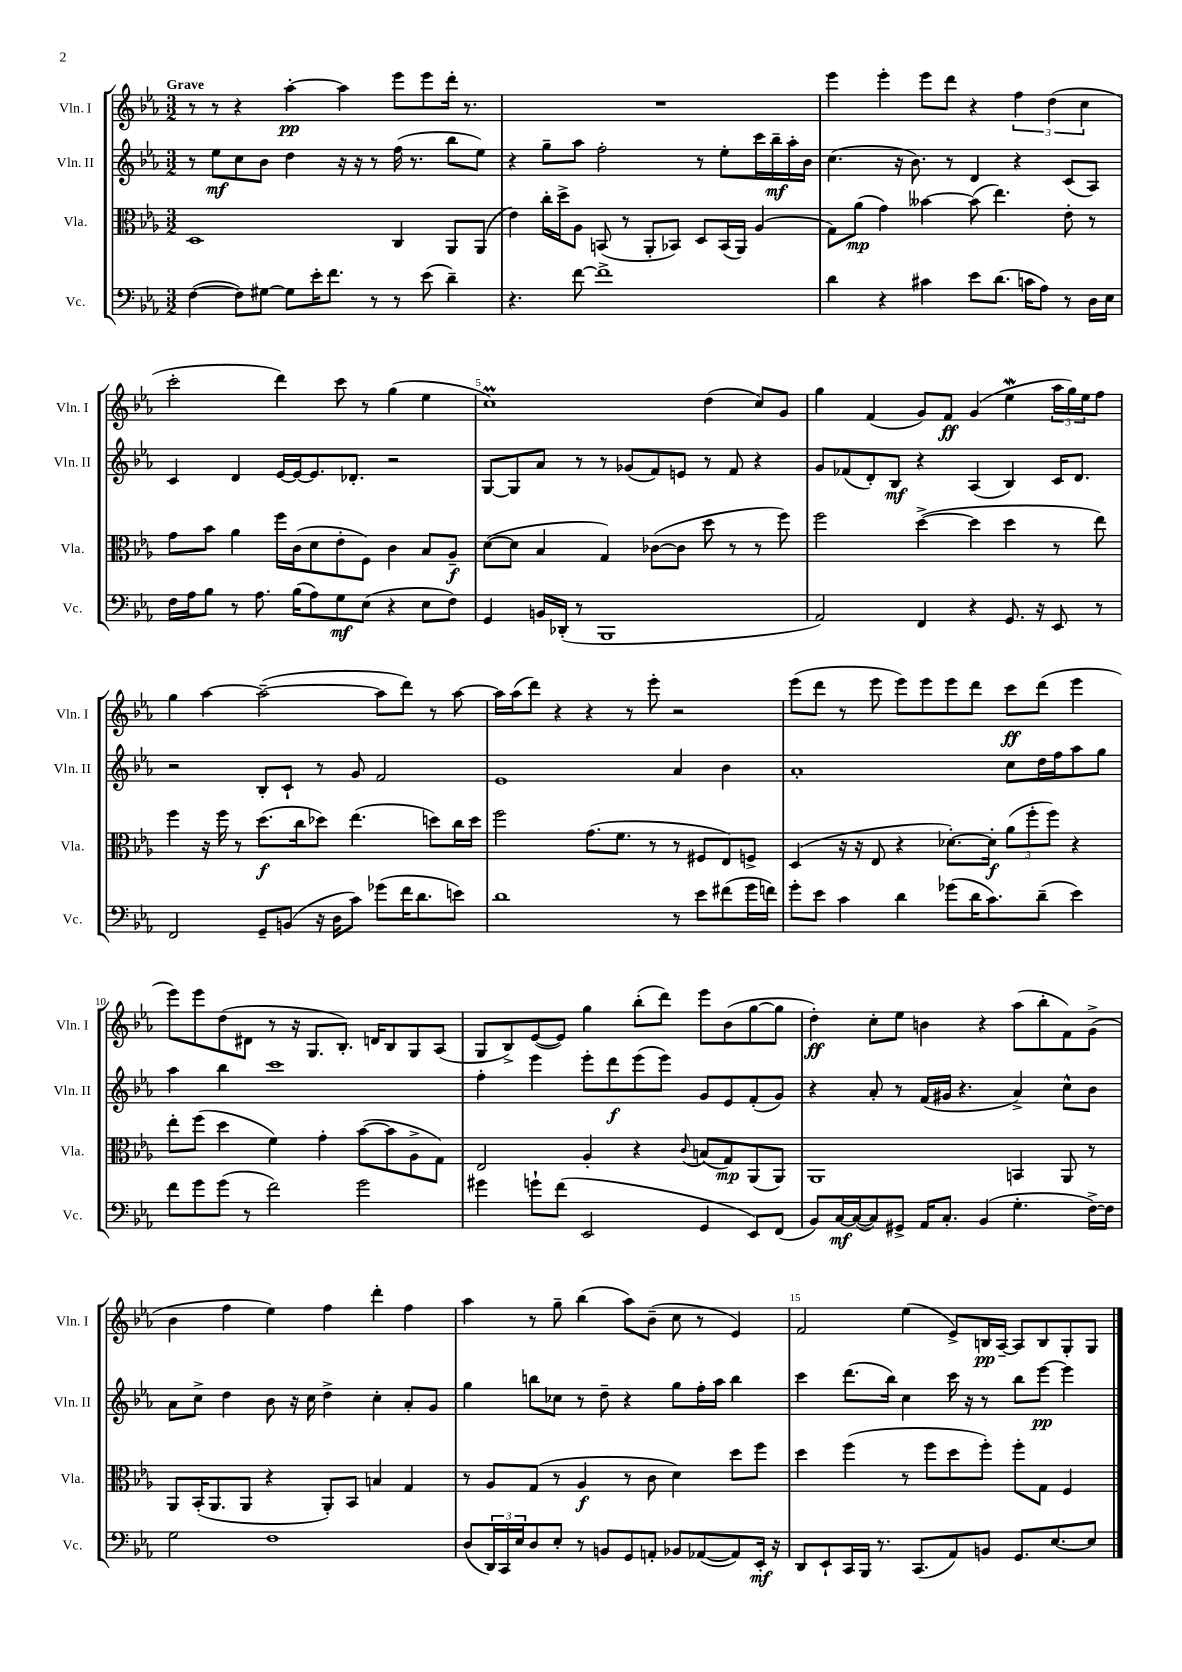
<<
\new StaffGroup <<
\new Staff = "s0" \with { instrumentName = "Vln. I" shortInstrumentName = "Vln. I" } {
    \clef treble \key ees \major \numericTimeSignature \time 3/2 \tempo "Grave"
    r8 r8 r4 aes''4~-.\pp aes''4 ees'''8 ees'''8 d'''16-. r8. |
    R1. |
    ees'''4 ees'''4-. ees'''8 d'''8 r4 \tuplet 3/2 { f''4 d''4( c''4 } |
    c'''2-. d'''4) c'''8 r8 g''4( ees''4 |
    c''1\prall) d''4( c''8) g'8 |
    g''4 f'4( g'8) f'8\ff g'4( ees''4\mordent \tuplet 3/2 { aes''16 g''16) ees''16 } f''8 |
    g''4 aes''4~ aes''2~--( aes''8 d'''8) r8 aes''8~ |
    aes''16 aes''16( d'''8) r4 r4 r8 ees'''8-. r2 |
    ees'''8( d'''8 r8 ees'''8 ees'''8) ees'''8 ees'''8 d'''8 c'''8\ff d'''8( ees'''4 |
    ees'''8) ees'''8 d''8( dis'8 r8 r16 g8. bes8.-.) d'16 bes8 g8 aes8( |
    g8 bes8->) ees'8~( ees'8) g''4 bes''8-.( d'''8) ees'''8 bes'8( g''8~ g''8 |
    d''4-.\ff) c''8-. ees''8 b'4 r4 aes''8( bes''8-. f'8) g'8->( |
    bes'4 f''4 ees''4) f''4 d'''4-. f''4 |
    aes''4 r8 g''8-- bes''4( aes''8) bes'8--( c''8 r8 ees'4) |
    f'2 ees''4( ees'8->) b16\pp aes16~-- aes8 b8 g8-. g8 \bar "|." |
}
\new Staff = "s1" \with { instrumentName = "Vln. II" shortInstrumentName = "Vln. II" } {
    \clef treble \key ees \major \numericTimeSignature \time 3/2
    r8 ees''8\mf c''8 bes'8 d''4 r16 r16 r8 f''16( r8. bes''8 ees''8) |
    r4 g''8-- aes''8 f''2-. r8 ees''8-. c'''16 bes''16--\mf aes''16-. bes'16 |
    c''4.( r16 bes'8.) r8 d'4 r4 c'8( aes8) |
    c'4 d'4 ees'16~ ees'16~ ees'8. des'8.-. r2 |
    g8~ g8 aes'8 r8 r8 ges'8( f'8) e'8 r8 f'8 r4 |
    g'8 fes'8( d'8-.) bes8\mf r4 aes4( bes4) c'16 d'8. |
    r2 bes8-. c'8-! r8 g'8 f'2 |
    ees'1 aes'4 bes'4 |
    aes'1-. c''8 d''16 f''16 aes''8 g''8 |
    aes''4 bes''4 c'''1 |
    f''4-. ees'''4 ees'''8-. d'''8\f ees'''8( ees'''8) g'8 ees'8 f'8-.( g'8) |
    r4 aes'8-. r8 f'16( gis'16 r4. aes'4->) c''8-^ bes'8 |
    aes'8 c''8-> d''4 bes'8 r16 c''16 d''4-> c''4-. aes'8-. g'8 |
    g''4 b''8 ces''8 r8 d''8-- r4 g''8 f''16-. aes''16 b''4 |
    c'''4 d'''8.( bes''16) c''4 c'''16 r16 r8 bes''8 ees'''8~\pp ees'''4 \bar "|." |
}
\new Staff = "s2" \with { instrumentName = "Vla." shortInstrumentName = "Vla." } {
    \clef alto \key ees \major \numericTimeSignature \time 3/2
    d1 c4 aes,8 aes,8( |
    ees'4) c''16-. d''16-> aes8 b,8( r8 aes,8-. bes,8) d8 bes,16( aes,16) aes4( |
    g8) aes'8\mp( g'4) beses'4~ beses'8( ees''4.) ees'8-. r8 |
    g'8 bes'8 aes'4 f''16 c'16( d'8 ees'8-. f8) c'4 bes8 aes8--\f |
    d'8~( d'8 bes4 g4) ces'8~( ces'8 d''8 r8 r8 f''8) |
    f''2 d''4~->( d''4 d''4 r8 ees''8) |
    f''4 r16 f''16 r8 d''8.\f( c''16 des''8) ees''4.( d''8) c''16 d''16 |
    f''2 g'8.( f'8. r8 r8 fis8 ees8) f8-> |
    d4( r16 r16 ees8 r4 des'8.~-.) des'16-.\f \tuplet 3/2 { aes'8( f''8-. f''8) } r4 |
    ees''8-. f''8( d''4 f'4) g'4-. bes'8~( bes'8 aes8-> g8) |
    ees2 aes4-. r4 \appoggiatura { c'8 } b8( g8\mp) aes,8( aes,8) |
    aes,1 b,4 aes,8 r8 |
    aes,8 bes,16-.( aes,8. aes,8 r4 aes,8-.) bes,8 b4 g4 |
    r8 aes8 g8( r8 aes4\f r8 c'8 d'4) d''8 f''8 |
    d''4 f''4( r8 f''8 d''8 f''8-.) f''8-. g8 f4 \bar "|." |
}
\new Staff = "s3" \with { instrumentName = "Vc." shortInstrumentName = "Vc." } {
    \clef bass \key ees \major \numericTimeSignature \time 3/2
    f4~( f8) gis8~ gis8 ees'16-. f'8. r8 r8 ees'8( d'4--) |
    r4. f'8~ f'1-> |
    d'4 r4 cis'4 ees'8 d'8.( c'16 aes8) r8 d16 ees16 |
    f16 aes16 bes8 r8 aes8. bes16( aes8) g8\mf ees8( r4 ees8 f8) |
    g,4 b,16 des,16-.( r8 bes,,1 |
    aes,2) f,4 r4 g,8. r16 ees,8 r8 |
    f,2 g,8-- b,8( r16 d16 c'8) ges'8( f'16 d'8. e'8) |
    d'1 r8 ees'8 fis'8( g'16 f'16) |
    g'8-. ees'8 c'4 d'4 ges'8( d'16 c'8.) d'8--( ees'4) |
    f'8 g'8 g'8( r8 f'2) g'2 |
    gis'4 g'8-! f'8( ees,2 g,4 ees,8) f,8( |
    bes,8) c16~\mf c16~( c8) gis,8-> aes,16 c8.-. bes,4( g4.-. f16~->) f16 |
    g2 f1 |
    d8( \tuplet 3/2 { d,16) c,16 ees16 } d8 ees8-. r8 b,8 g,8 a,8-. bes,8 aes,8~( aes,8) ees,16-.\mf r16 |
    d,8 ees,8-! c,16 bes,,16 r8. c,8.( aes,8) b,8 g,8. ees8.~ ees8 \bar "|." |
}
>>
>>
\layout { \context { \Score \override BarNumber.break-visibility = ##(#f #t #t) barNumberVisibility = #(every-nth-bar-number-visible 5) } }
